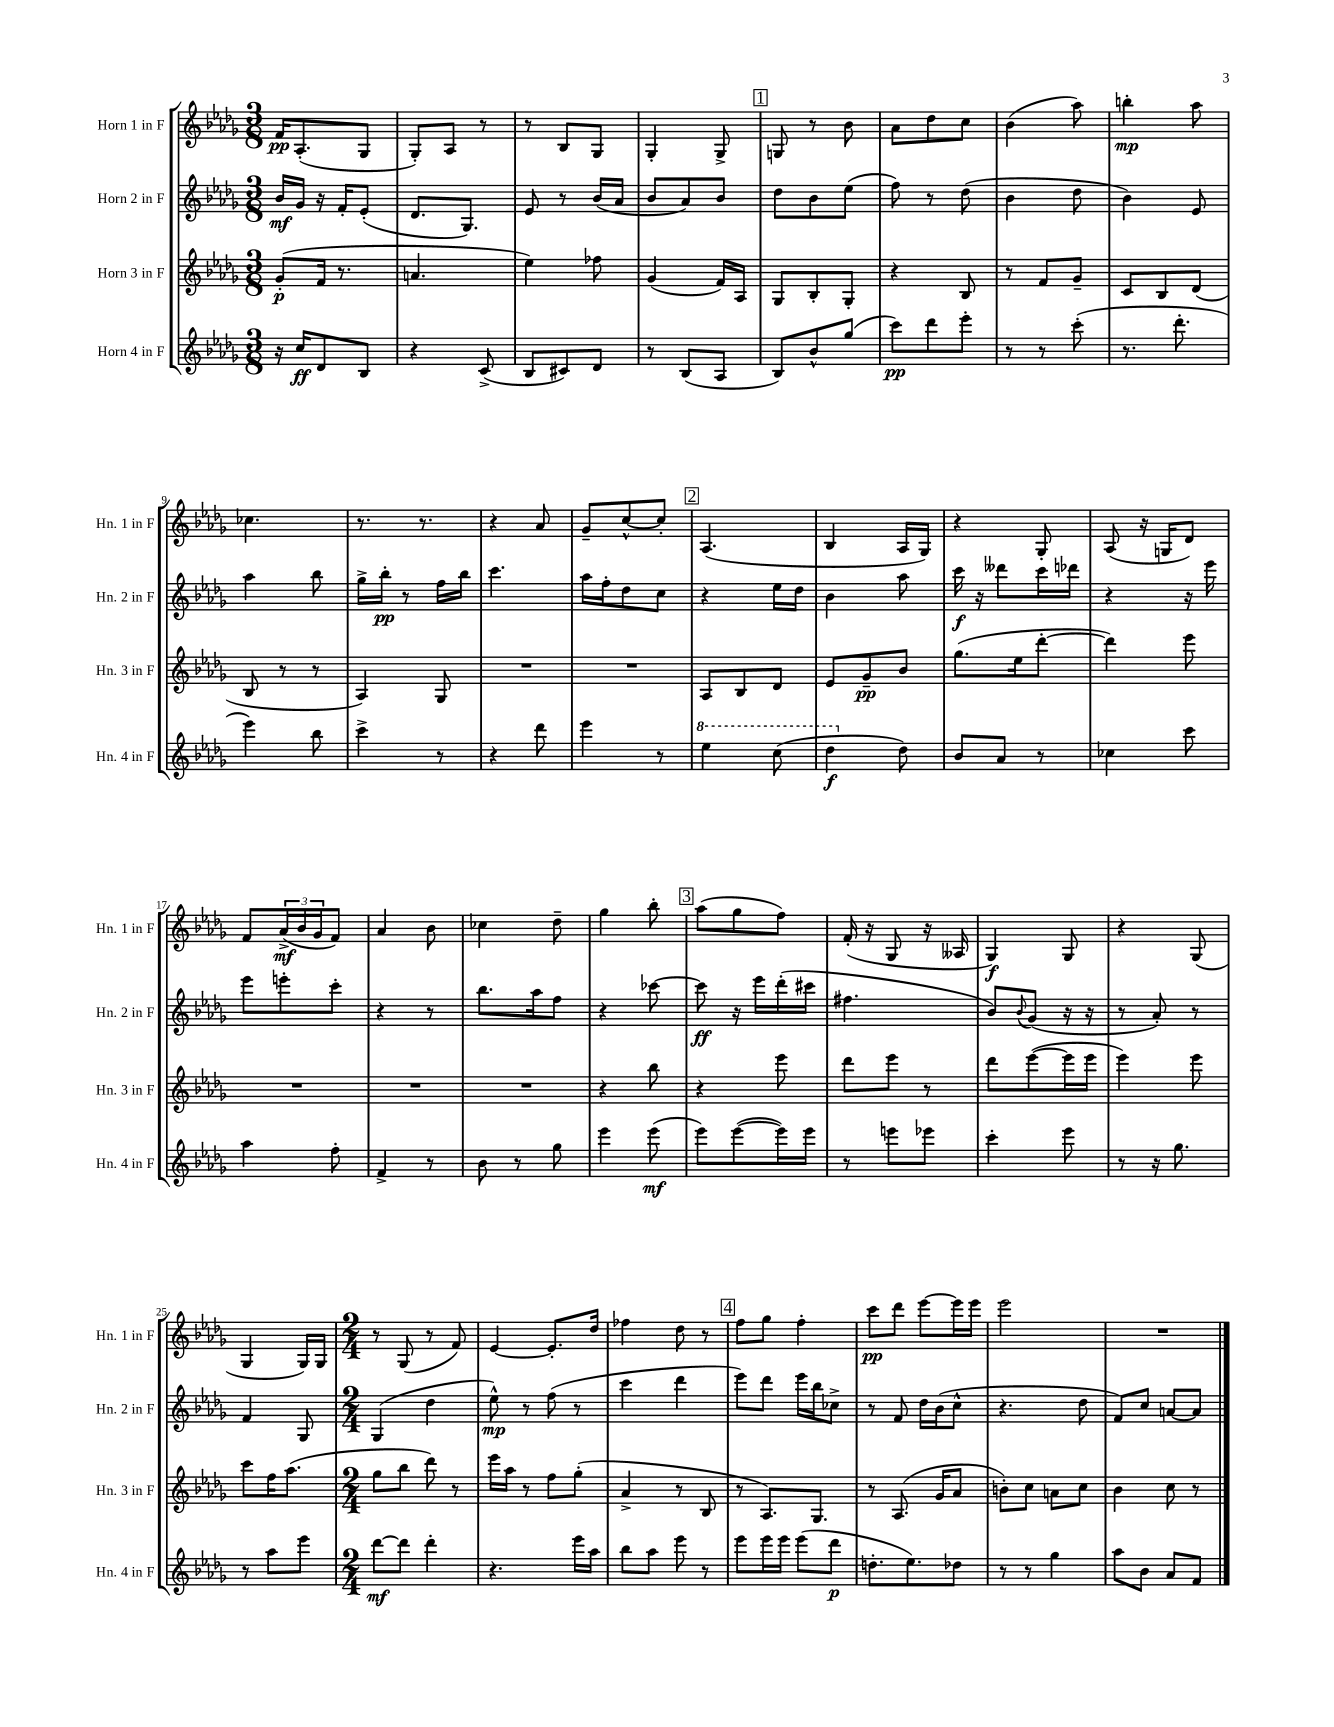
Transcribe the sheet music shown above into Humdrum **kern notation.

**kern	**kern	**kern	**kern
*staff4	*staff3	*staff2	*staff1
*clefG2	*clefG2	*clefG2	*clefG2
*k[b-e-a-d-g-]	*k[b-e-a-d-g-]	*k[b-e-a-d-g-]	*k[b-e-a-d-g-]
*M3/8	*M3/8	*M3/8	*M3/8
16r	(8g-'/L	16b-/LL	16f/LK
16cc/LK	.	16g-/JJ	(8.A-'/
8d-/	16f/Jk	16r	.
.	8.r	16f'/LK	.
8B-/J	.	(8e-'/J	8G-/J
=	=	=	=
4r	4.a/	8.d-/L	8G-'/L)
.	.	.	8A-/J
.	.	8.G-/J)	.
(8c^/	.	.	8r
=	=	=	=
8B-/L	4ee-\)	8e-/	8r
8c#/)	.	8r	8B-/L
8d-/J	8ff-\	(16b-/LL	8G-/J
.	.	16a-/JJ	.
=	=	=	=
8r	(4g-/	8b-/L	4G-'/
(8B-/L	.	8a-/)	.
8A-/J	16f/LL)	8b-/J	8G-^/
.	16A-/JJ	.	.
=	=	=	=
8B-/L)	8G-/L	8dd-\L	8G/
8b-^^/	8B-'/	8b-\	8r
(8gg-/J	8G-'/J	(8ee-\J	8b-\
=	=	=	=
8ccc\L)	4r	8ff\)	8a-\L
8ddd-\	.	8r	8dd-\
8eee-'\J	8B-/	(8dd-\	8cc\J
=	=	=	=
8r	8r	4b-\	(4b-\
8r	8f/L	.	.
(8ccc'\	8g-~/J	8dd-\	8aa-\)
=	=	=	=
8.r	8c/L	4b-\)	4bb'\
.	8B-/	.	.
8.ddd-'\	.	.	.
.	(8d-/J	8e-/	8aa-\
=	=	=	=
4eee-\)	8B-/	4aa-\	4.cc-\
.	8r	.	.
8bb-\	8r	8bb-\	.
=	=	=	=
4ccc^\	4A-/)	16gg-^\LL	8.r
.	.	16bb-'\JJ	.
.	.	8r	.
.	.	.	8.r
8r	8G-/	16ff\LL	.
.	.	16bb-\JJ	.
=	=	=	=
4r	4.r	4.ccc\	4r
8ddd-\	.	.	8a-/
=	=	=	=
4eee-\	4.r	16aa-\LL	8g-~/L
.	.	16ff'\J	.
.	.	8dd-\	[8cc^^/
8r	.	8cc\J	8cc'/]J
=	=	=	=
4eee-\	8A-/L	4r	(4.A-/
.	8B-/	.	.
(8ccc\	8d-/J	16ee-\LL	.
.	.	16dd-\JJ	.
=	=	=	=
4ddd-\	8e-/L	4b-\	4B-/
.	8g-~/	.	.
8dd-\)	8b-/J	8aa-\	16A-/LL
.	.	.	16G-/JJ)
=	=	=	=
8b-/L	(8.gg-\L	16ccc\	4r
.	.	16r	.
8a-/J	.	8ddd--\L	.
.	16ee-\k	.	.
8r	[8ddd-'\J	16ccc\L	8G-'/
.	.	16ddd-\JJ	.
=	=	=	=
4cc-\	4ddd-\])	4r	(8A-/
.	.	.	16r
.	.	.	16G/LK
8ccc\	8eee-\	16r	8d-/J)
.	.	16eee-\	.
=	=	=	=
4aa-\	4.r	8eee-\L	8f/L
.	.	8eee'\	(24a-^/L
.	.	.	24b-/
.	.	.	24g-/J
8ff'\	.	8ccc'\J	8f/J)
=	=	=	=
4f^/	4.r	4r	4a-/
8r	.	8r	8b-\
=	=	=	=
8b-\	4.r	8.bb-\L	4cc-\
8r	.	.	.
.	.	16aa-\k	.
8gg-\	.	8ff\J	8dd-~\
=	=	=	=
4eee-\	4r	4r	4gg-\
(8eee-\	8bb-\	[8ccc-\	8bb-'\
=	=	=	=
8eee-\L)	4r	8ccc-\]	(8aa-\L
([8eee-\	.	16r	8gg-\
.	.	16eee-\LL	.
16eee-\]L)	8eee-\	(16ddd-'\	8ff\J)
16eee-\JJ	.	16ccc#\JJ	.
=	=	=	=
8r	8ddd-\L	4.ff#\	(16f'/
.	.	.	16r
8eee\L	8eee-\J	.	8G-/
8eee-\J	8r	.	16r
.	.	.	16A--/
=	=	=	=
4ccc'\	8ddd-\L	8b-/L)	4G-/)
.	.	8qqb-/	.
.	([8eee-\	(8g-/J	.
8eee-\	16eee-\]L	16r	8G-/
.	16eee-\JJ	16r	.
=	=	=	=
8r	4eee-\)	8r	4r
16r	.	8a-'/)	.
8.gg-\	.	.	.
.	8eee-\	8r	(8G-/
=	=	=	=
8r	8ccc\L	4f/	4G-/
8aa-\L	16ff\K	.	.
.	(8.aa-\J	.	.
8eee-\J	.	8G-/	16G-/LL)
.	.	.	16G-/JJ
=	=	=	=
*M2/4	*M2/4	*M2/4	*M2/4
[8ddd-\L	8gg-\L	(4G-/	8r
8ddd-\]J	8bb-\J	.	(8G-/
4ddd-'\	8ddd-\)	4dd-\	8r
.	8r	.	8f/)
=	=	=	=
4.r	16eee-\LL	8ee-^^\)	[4e-/
.	16aa-\JJ	.	.
.	8r	8r	.
.	8ff\L	(8ff\	8.e-'/]L
16eee-\LL	(8gg-'\J	8r	.
16aa-\JJ	.	.	16dd-/Jk
=	=	=	=
8bb-\L	4a-^/	4ccc\	4ff-\
8aa-\J	.	.	.
8eee-\	8r	4ddd-\	8dd-\
8r	8B-/	.	8r
=	=	=	=
8eee-\L	8r	8eee-\L)	8ff\L
16eee-\L	8.A-/L)	8ddd-\J	8gg-\J
16eee-\JJ	.	.	.
(8eee-\L	.	16eee-\LL	4ff'\
.	8.G-/J	16bb-\J	.
8ddd-\J	.	8cc-^\J	.
=	=	=	=
8.dd'\L	8r	8r	8ccc\L
.	(8.A-/	8f/	8ddd-\J
8.ee-\)	.	.	.
.	.	16dd-\LL	[8eee-\L
.	16g-/LK	(16b-\J	.
8dd-\J	8a-/J	8cc^^\J	16eee-\]L
.	.	.	16eee-\JJ
=	=	=	=
8r	8b'\L)	4.r	2eee-\
8r	8cc\J	.	.
4gg-\	8a\L	.	.
.	8cc\J	8dd-\	.
=	=	=	=
8aa-\L	4b-\	8f/L)	2r
8b-\J	.	8cc/J	.
8a-/L	8cc\	[8a/L	.
8f/J	8r	8a/]J	.
==	==	==	==
*-	*-	*-	*-
